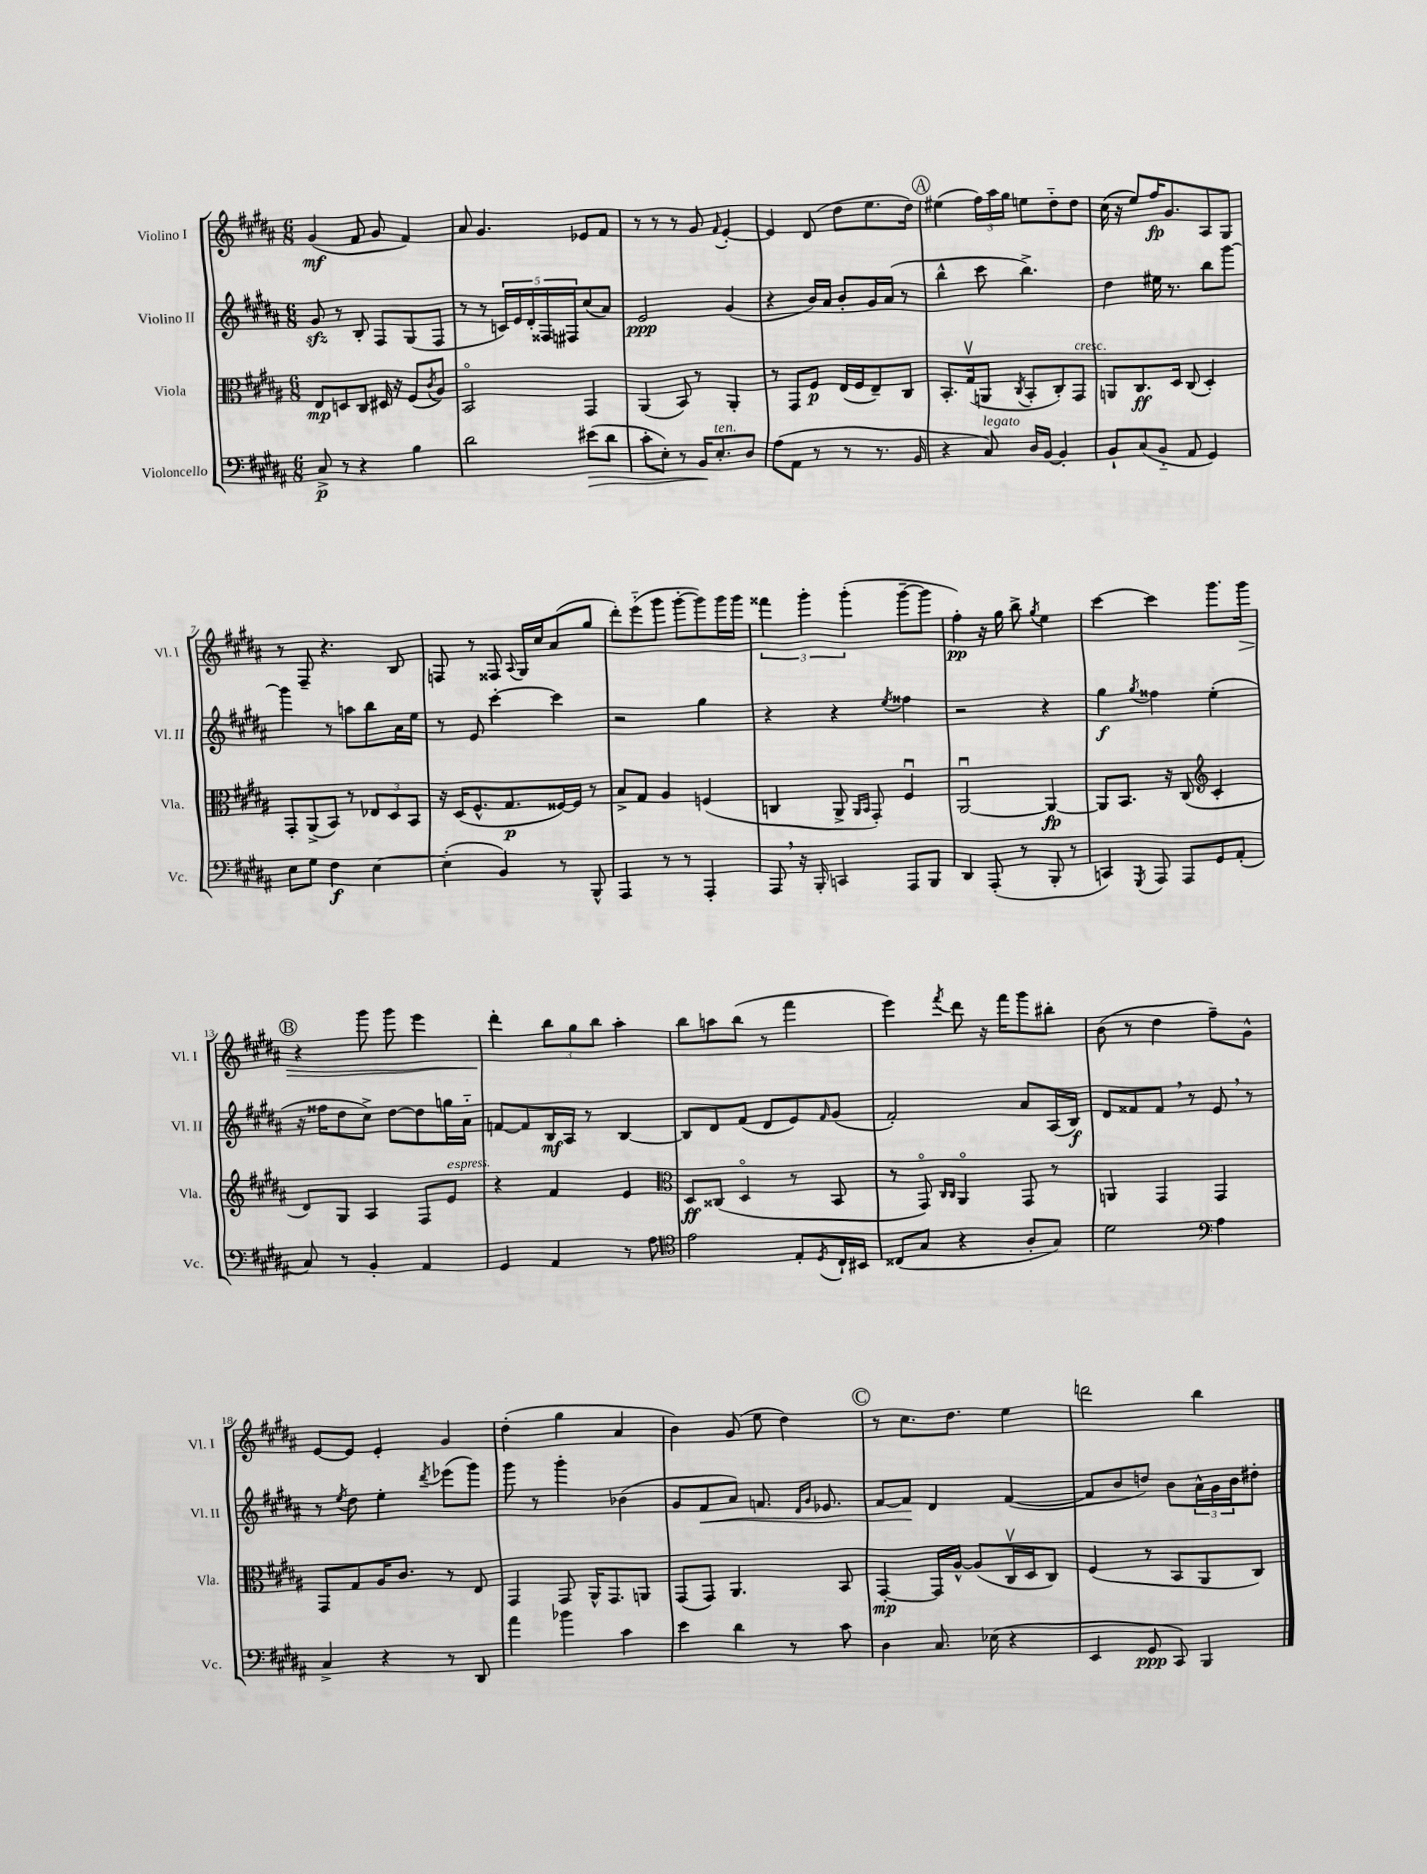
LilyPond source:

<<
\new StaffGroup <<
\new Staff = "s0" \with { instrumentName = "Violino I" shortInstrumentName = "Vl. I" } {
    \clef treble \key b \major \numericTimeSignature \time 6/8
    gis'4\mf( fis'8 gis'8 fis'4) |
    ais'8 gis'4. ees'8 fis'8 |
    r8 r8 r8 gis'8 \appoggiatura { fis'8 } e'4~-. |
    e'4 dis'8( dis''8 e''8. dis''16) |
    \mark \markup { \circle "A" } eis''4( \tuplet 3/2 { fis''16) ais''16 gis''16 } e''8 dis''8-_ dis''8 |
    cis''16( r16 e''8) fis''16\fp gis'8. ais8 gis8 |
    r8 fis8-- r4. b8 |
    f8 r8 fisis8 \appoggiatura { ais8 } gis16 cis''16 ais'8( gis''8 |
    dis'''8-.) e'''8-_( gis'''8 gis'''8~-. gis'''8) gis'''16 gis'''16 |
    \tuplet 3/2 { fisis'''4 gis'''4-. gis'''4-.( } gis'''8~-- gis'''8 |
    fis''4-.\pp) r16 gis''16 b''8-> \acciaccatura { gis''8 } e''4 |
    cis'''4~ cis'''4 gis'''8. gis'''16\> |
    \mark \markup { \circle "B" } r4 gis'''8 gis'''8 e'''4 |
    dis'''4-.\! \tuplet 3/2 { b''8 gis''8 b''8 } ais''4-. |
    b''8 a''8 b''8( r8 fis'''4 |
    e'''4) \acciaccatura { fis'''8 } dis'''8 r16 fis'''16 gis'''8 bis''8-. |
    b'8( r8 dis''4 fis''8--) gis'8-^ |
    e'8~ e'8 e'4-. gis'4 |
    dis''4-.( gis''4 ais'4 |
    b'4) gis'8( e''8 dis''4) |
    \mark \markup { \circle "C" } r8 cis''8. dis''8. e''4 |
    d'''2 b''4 \bar "|." |
}
\new Staff = "s1" \with { instrumentName = "Violino II" shortInstrumentName = "Vl. II" } {
    \clef treble \key b \major \numericTimeSignature \time 6/8
    gis'8\sfz r8 b8-. fis8 gis8( fis8 |
    r8 r8 \tuplet 5/4 { c'16) e'16 dis'16-. fisis16 fis16 } cis''8( ais'8) |
    e'2\ppp gis'4( |
    r4 b'16) ais'16 b'8-. gis'16 ais'16( r8 |
    \mark \markup { \circle "A" } b''4-^ cis'''8 b''4.->) |
    dis''4 eis''16 r8. b''8 gis'''8~ |
    gis'''4 r8 a''8 b''8 ais'16 e''16 |
    r8 e'8 cis'''4~-. cis'''4 |
    r2 gis''4 |
    r4 r4 \acciaccatura { e''8 } fisis''4 |
    r2 r4 |
    gis''4\f \acciaccatura { gis''8 } fisis''4 e''4-.( |
    \mark \markup { \circle "B" } r16 fisis''16 dis''8 cis''8->) dis''8~ dis''8 g''16 ais'16-_ |
    f'8~ f'8 b16\mf ais16 r8 b4~ |
    b8 dis'8 fis'8( dis'8 e'8) \grace { fis'16 } gis'8( |
    fis'2-.) ais'8 ais16( b16\f) |
    dis'8 fisis'8 fisis'8 \breathe r8 e'8 \breathe r8 |
    r8 \acciaccatura { e''8 } dis''8 e''4-. \acciaccatura { dis'''8 } ees'''8( gis'''8) |
    gis'''8 r8 gis'''4-. bes'4( |
    gis'8 fis'8\< ais'8) f'8. \grace { dis'16 gis'16 } ees'8. |
    \mark \markup { \circle "C" } fis'8~ fis'8\! dis'4 fis'4~( |
    fis'8 b'8 d''8) b'8 \tuplet 3/2 { ais'16-^ gis'16 b'16 } dis''8-. \bar "|." |
}
\new Staff = "s2" \with { instrumentName = "Viola" shortInstrumentName = "Vla." } {
    \clef alto \key b \major \numericTimeSignature \time 6/8
    e8\mp d8 cis8 dis16 r16 fis8( \acciaccatura { cis'8 } ais8) |
    b,2\flageolet gis,4 |
    ais,4( b,8) r8 ais,4-. |
    r8 gis,8 fis8\p e16( fis16 e8--) cis8 |
    \mark \markup { \circle "A" } b,8.-. gis16\upbow( a,8 \acciaccatura { cis8 } b,8-. cis8-.) gis,8^\markup { \italic "cresc." } |
    a,8 cis8.\ff dis16 cis8( dis4-.) |
    gis,8-. ais,8->( b,8) r8 \tuplet 3/2 { ees8 dis8 b,8 } |
    r16 dis16( fis8.-^ gis8.\p fisis16~) fisis16 r8 |
    b8-> gis8 ais4 f4( |
    c4 ais,8-> \grace { ais,16 b,16 } gis,8-.) fis4\downbow |
    ais,2~\downbow ais,4~\fp |
    ais,8 b,8. r16 cis8( \clef treble cis'4-. |
    \mark \markup { \circle "B" } dis'8) gis8 ais4 fis8 e'8^\markup { \italic "espress." } |
    r4 fis'4 e'4 |
    \clef alto dis8\ff cisis8( dis4\flageolet r8 b,8 |
    r8 gis,8\flageolet) \grace { cis16 cis16 } ais,4\flageolet gis,8 r8 |
    a,4 gis,4 gis,4 |
    gis,8 gis8 ais16 cis'8. r8 e8 |
    gis,4 gis,8 ais,16-^ gis,8. a,8 |
    gis,8( gis,8) ais,4. b,8 |
    \mark \markup { \circle "C" } gis,4~-.\mp gis,16 ais16~-^ ais8( cis16\upbow dis16 cis8) |
    fis4( r8 b,8 ais,8 cis8) \bar "|." |
}
\new Staff = "s3" \with { instrumentName = "Violoncello" shortInstrumentName = "Vc." } {
    \clef bass \key b \major \numericTimeSignature \time 6/8
    cis8->\p r8 r4 b4 |
    dis'2 eis'8\>( dis'8 |
    cis'8-. e8-.) r8 b,16\! e8.-.^\markup { \italic "ten." } dis8 |
    ais8( ais,8 r8 r8 r8. b,16 |
    \mark \markup { \circle "A" } r4 cis8^\markup { \italic "legato" }) dis16 b,16~ b,4-. |
    b,8-! cis8( b,8-_ ais,8 gis,4) |
    e8 gis8 fis4\f e4~ |
    e4-.( b,4) r8 b,,8-^ |
    ais,,4 r8 r8 ais,,4-. |
    ais,,8 \breathe r16 b,,16-. c,4 ais,,8 b,,8 |
    dis,4 ais,,8-.( r8 b,,8-. r8 |
    c,4) \acciaccatura { gis,,8 } ais,,8 ais,,8 gis,8 ais,8-.( |
    \mark \markup { \circle "B" } cis8) r8 b,4-. ais,4 |
    gis,4 ais,4 r8 ais8 |
    \clef tenor e'2 e8-. \acciaccatura { dis8 } cis16-! bis,16 |
    cisis8( gis8 r4 ais8-. gis8) |
    dis'2 \clef bass ais4 |
    cis4-> r4 r8 dis,8 |
    ais'4 bes'4 cis'4 |
    e'4 dis'4 r8 cis'8 |
    \mark \markup { \circle "C" } dis4 cis8. ees16( r4 |
    e,4 gis,8\ppp cis,8) b,,4 \bar "|." |
}
>>
>>
